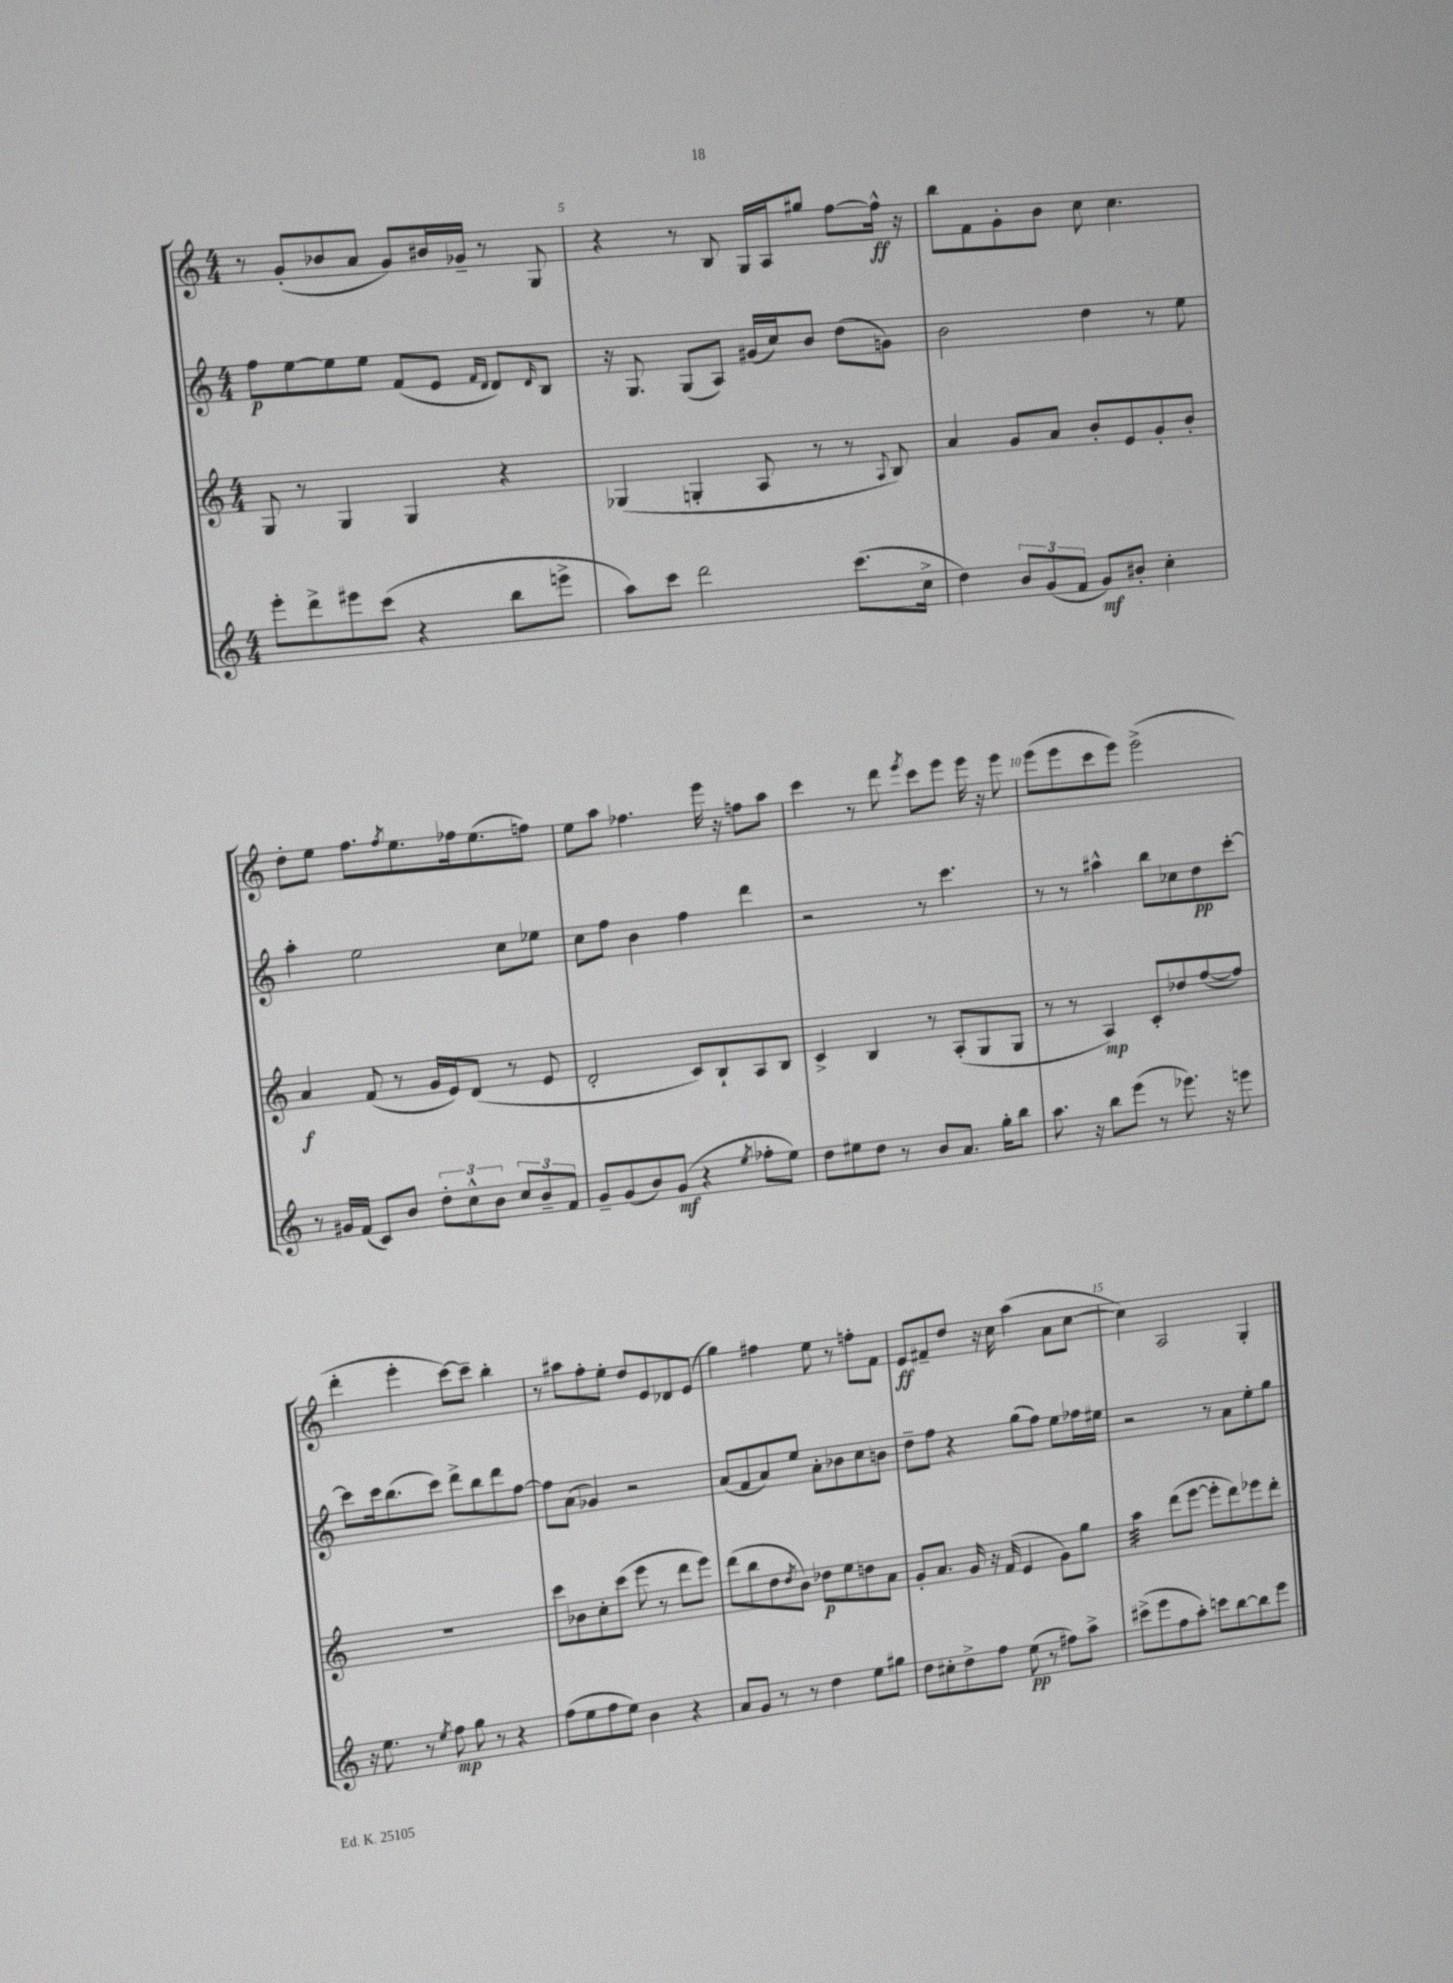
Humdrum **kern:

**kern	**dynam	**kern	**dynam	**kern	**dynam	**kern	**dynam
*part4	*part4	*part3	*part3	*part2	*part2	*part1	*part1
*staff4	*staff4	*staff3	*staff3	*staff2	*staff2	*staff1	*staff1
*clefG2	*	*clefG2	*	*clefG2	*	*clefG2	*
*k[]	*	*k[]	*	*k[]	*	*k[]	*
*M4/4	*	*M4/4	*	*M4/4	*	*M4/4	*
=4	=4	=4	=4	=4	=4	=4	=4
8eee'\L	.	8G/	.	8ff\L	p	8r	.
8ddd^\	.	8r	.	[8ee\	.	(8g'/L	.
8eee#X\	.	4G/	.	8ee\]	.	8b-X/	.
(8ccc\J	.	.	.	8ee\J	.	8a/J	.
4r	.	4G/	.	(8f/L	.	8g/L)	.
.	.	.	.	8e/J	.	16b#X/L	.
.	.	.	.	.	.	16g-X~/JJ	.
.	.	.	.	16qqf/LL	.	.	.
.	.	.	.	16qqd/JJ	.	.	.
8bb\L	.	4r	.	8d/L)	.	8r	.
.	.	.	.	16qqd/	.	.	.
8eeen^\J	.	.	.	8B/J	.	8G/	.
=5	=5	=5	=5	=5	=5	=5	=5
8aa\L)	.	(4G-X/	.	16r	.	4r	.
.	.	.	.	8.G/	.	.	.
8ccc\J	.	.	.	.	.	.	.
2ddd\	.	4Gn'/	.	(8G/L	.	8r	.
.	.	.	.	8A/J)	.	8B/	.
.	.	8A/	.	(16g#X/LL	.	16G/LL	.
.	.	.	.	16cc/J)	.	16A/J	.
.	.	8r	.	8b/J	.	8gg#X/J	.
(8.ccc\L	.	8r	.	(8dd\L	.	[8ff\L	.
.	.	8qqA/	.	.	.	.	.
.	.	8B/)	.	8gn\J)	.	16ff^^\Jk]	ff
16cc^\Jk	.	.	.	.	.	16r	.
=6	=6	=6	=6	=6	=6	=6	=6
4dd\)	.	4a/	.	2b\	.	8bb\L	.
.	.	.	.	.	.	8f\	.
12b/L	.	8g/L	.	.	.	8g'\	.
(12g/	.	.	.	.	.	.	.
.	.	8a/J	.	.	.	8b\J	.
12f/J	.	.	.	.	.	.	.
8g/L)	mf	8b'/L	.	4dd\	.	8cc\	.
8b#X'/J	.	8e/	.	.	.	4.cc\	.
4cc'\	.	8g'/	.	8r	.	.	.
.	.	8b'/J	.	8ee\	.	.	.
!!LO:LB:g=z
=7	=7	=7	=7	=7	=7	=7	=7
8r	.	4a/	f	4aa'\	.	8dd'\L	.
16g#X/LL	.	.	.	.	.	8ee\J	.
(16f/JJ	.	.	.	.	.	.	.
8c/L)	.	(8f/	.	2ee\	.	8.ff\L	.
8b/J	.	8r	.	.	.	.	.
.	.	.	.	.	.	8qff/	.
.	.	.	.	.	.	8.ee\	.
12dd'\L	.	16g/LL	.	.	.	.	.
.	.	16e/J)	.	.	.	.	.
12cc^^\	.	.	.	.	.	.	.
.	.	(8d/J	.	.	.	16ff-X\k	.
12b\J	.	.	.	.	.	.	.
.	.	.	.	.	.	(8.ee\	.
12cc/L	.	8r	.	8cc\L	.	.	.
12b~/	.	.	.	.	.	.	.
.	.	8e/	.	8ee-X\J	.	8ffn\J)	.
12f/J	.	.	.	.	.	.	.
=8	=8	=8	=8	=8	=8	=8	=8
8g~/L	.	2d'/	.	8cc\L	.	8ee\L	.
(8g/	.	.	.	8ff\J	.	8aa\J	.
8b/)	.	.	.	4b\	.	4.ff-X\	.
(8g/J	mf	.	.	.	.	.	.
4r	.	8c/L)	.	4ff\	.	.	.
.	.	8B`/	.	.	.	16eee\	.
.	.	.	.	.	.	16r	.
8qee/	.	.	.	.	.	.	.
8ff-X'\L	.	8A/	.	4ddd\	.	8ffn\L	.
8ee\J)	.	8B/J	.	.	.	8aa\J	.
=9	=9	=9	=9	=9	=9	=9	=9
8dd\L	.	4c^/	.	2r	.	4ccc\	.
8ee#X\	.	.	.	.	.	.	.
8dd\J	.	4B/	.	.	.	8r	.
8r	.	.	.	.	.	8ddd\	.
.	.	.	.	.	.	8qeee/	.
8b/L	.	8r	.	8r	.	8ccc\L	.
8.a/J	.	(8A'/L	.	4.ccc\	.	8eee\J	.
.	.	8G/	.	.	.	16eee\	.
16gg'\KL	.	.	.	.	.	16r	.
8bb\J	.	8G/J	.	.	.	8eee\	.
=10	=10	=10	=10	=10	=10	=10	=10
8.aa\	.	8r	.	8r	.	(8eee\L	.
.	.	8r	.	8r	.	8eee\	.
16r	.	.	.	.	.	.	.
8bb\L	.	4A/)	mp	4aa#X^^\	.	8ccc\	.
(8eee\J	.	.	.	.	.	8eee\J)	.
8r	.	8c'/L	.	8bb\L	.	(2eee^\	.
8.eee-X\)	.	8dd-X/	.	8cc-X\	.	.	.
.	.	([8ff/	.	8dd\	pp	.	.
16r	.	.	.	.	.	.	.
8eeen\	.	8ff/J])	.	[8ccc'\J	.	.	.
!!LO:LB:g=z
=11	=11	=11	=11	=11	=11	=11	=11
16r	.	1r	.	8ccc\L]	.	4ddd'\	.
8.ee\	.	.	.	.	.	.	.
.	.	.	.	16ccc\k	.	.	.
.	.	.	.	(8.bb\	.	.	.
8r	.	.	.	.	.	4eee'\	.
8qee/	.	.	.	.	.	.	.
8ff\	mp	.	.	8ccc\J)	.	.	.
8gg\	.	.	.	8ddd^\L	.	[8ccc\L)	.
8r	.	.	.	8bb\	.	8ccc~\J]	.
4r	.	.	.	8ddd\	.	4bb'\	.
.	.	.	.	[8ff\J	.	.	.
=12	=12	=12	=12	=12	=12	=12	=12
(8ff\L	.	8ccc\L	.	8ff\L]	.	8r	.
8ee\	.	8b-X\	.	(8a\J	.	8aa#X\L	.
8ff\	.	8cc'\	.	4g-X/)	.	8ff'\	.
8ee\J)	.	(8ccc\J	.	.	.	8ee'\J	.
4b\	.	8eee\	.	2r	.	8dd/L	.
.	.	8r	.	.	.	8e/	.
4r	.	8ddd\L	.	.	.	8d-X/	.
.	.	8eee\J)	.	.	.	(8e/J	.
=13	=13	=13	=13	=13	=13	=13	=13
8a/L	.	(8ddd\L	.	(8a/L	.	4gg\)	.
8g/J	.	8bb\	.	8f/	.	.	.
8r	.	8dd\	.	8a/)	.	4ff#X\	.
.	.	8qdd/	.	.	.	.	.
8r	.	8b\J)	.	8ee/J	.	.	.
4dd\	.	8dd-X\L	p	8a'\L	.	8ee\	.
.	.	8ee\	.	8b-X\	.	8r	.
8ee\L	.	8ddn\	.	8cc\	.	8ffn'\L	.
8gg#X\J	.	8a\J	.	8bn\J	.	8f\J	.
=14	=14	=14	=14	=14	=14	=14	=14
8dd\L	.	8g'/L	.	8dd~\L	.	8e/L	ff
8cc#X'\	.	8.a/J	.	8ff\J	.	8f#X~/	.
8dd^\	.	.	.	4r	.	8dd/J	.
.	.	16g/	.	.	.	.	.
8ff\J	.	16r	.	.	.	16r	.
.	.	(16f/	.	.	.	16cc\	.
(8ee\	pp	4e/	.	(8gg\L	.	(4aa\	.
8r	.	.	.	8ff\J)	.	.	.
8ff#X\L)	.	8g\L)	.	8ee\L	.	8a\L	.
8aa^\J	.	8gg\J	.	16ff-X\L	.	[8cc\J	.
.	.	.	.	16ee#X\JJ	.	.	.
=15	=15	=15	=15	=15	=15	=15	=15
*	*	*tremolo	*	*	*	*	*
(8ccc#X^\L	.	32aa\LLL	.	2r	.	4cc\])	.
.	.	32aa\	.	.	.	.	.
.	.	32aa\	.	.	.	.	.
.	.	32aa\	.	.	.	.	.
8eee\	.	32aa\	.	.	.	.	.
.	.	32aa\	.	.	.	.	.
.	.	32aa\	.	.	.	.	.
.	.	32aa\JJJ	.	.	.	.	.
*	*	*Xtremolo	*	*	*	*	*
8ff\	.	(8ddd\L	.	.	.	2A/	.
8aa'\J)	.	[8eee\J	.	.	.	.	.
8cccn\L	.	8eee'\L]	.	8r	.	.	.
[8bb\	.	8ddd\)	.	8a\L	.	.	.
8bb\]	.	8eee-X\	.	8ee'\	.	4G'/	.
8eee\J	.	8ddd'\J	.	8gg\J	.	.	.
==	==	==	==	==	==	==	==
*-	*-	*-	*-	*-	*-	*-	*-
